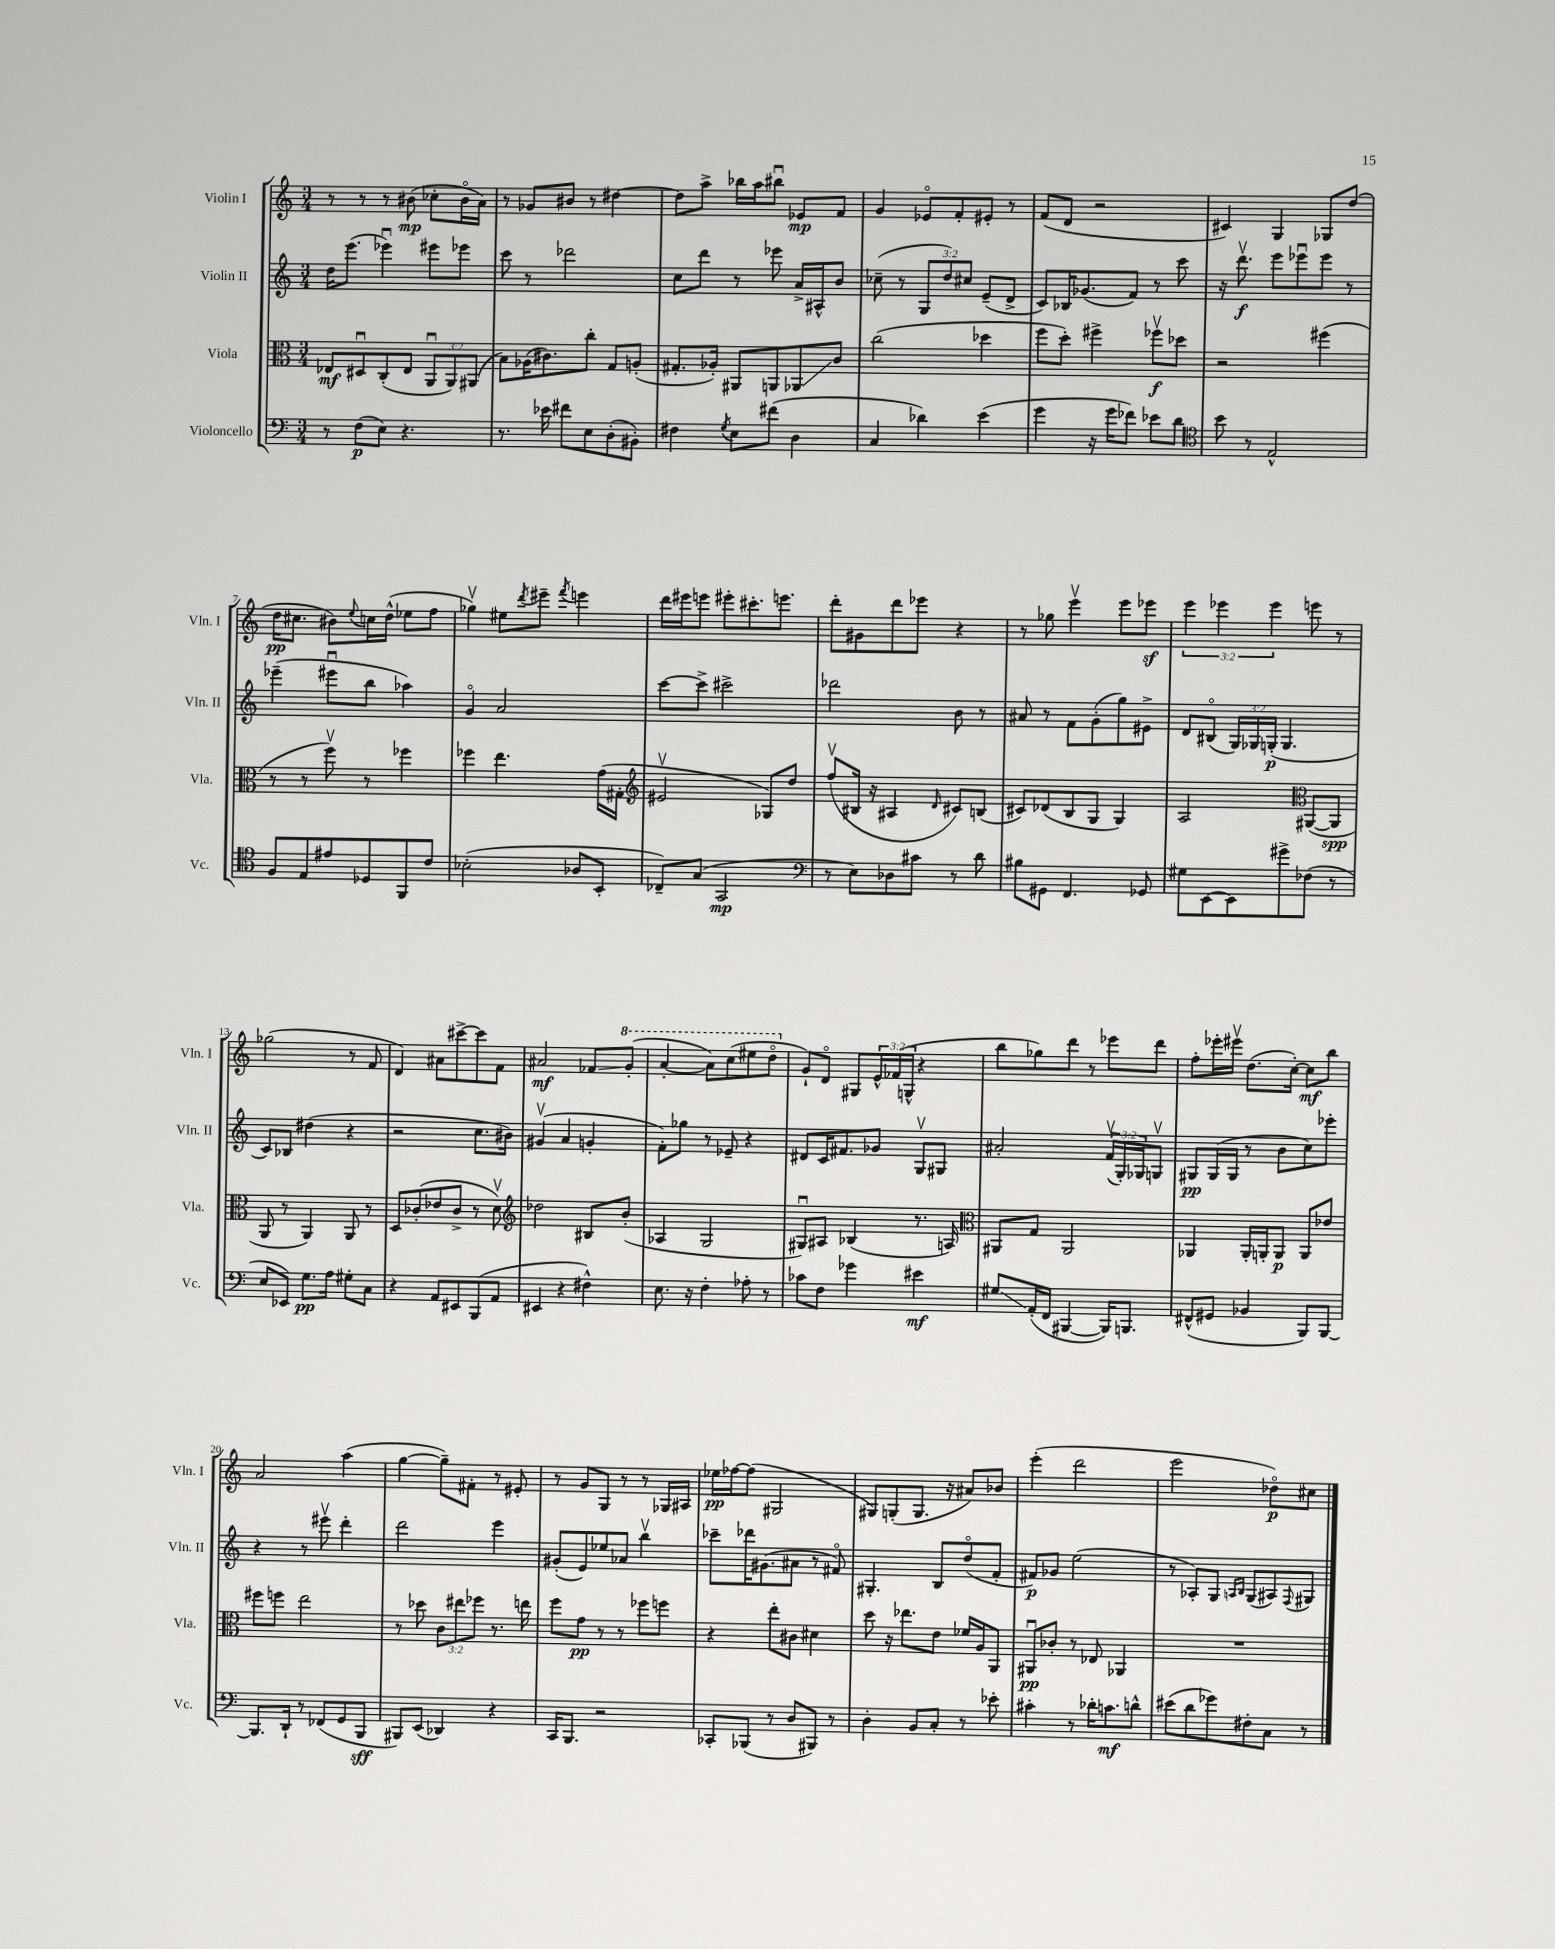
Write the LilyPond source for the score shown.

<<
\new StaffGroup <<
\new Staff = "s0" \with { instrumentName = "Violin I" shortInstrumentName = "Vln. I" } {
    \clef treble \key c \major \numericTimeSignature \time 3/4 \override Staff.TupletNumber.text = #tuplet-number::calc-fraction-text
    r8 r8 r8 bis'8\mp( ces''8-. bis'16\flageolet a'16) |
    r8 ges'8 bis'8 r8 dis''4~ |
    dis''8 a''8-> bes''16 a''16 bis''8\downbow ees'8\mp f'8 |
    g'4 ees'8\flageolet f'8-. eis'8-. r8 |
    f'8( d'8 r2 |
    cis'4) g4 ges8 d''8( |
    d''16\pp cis''8. bis'8) \appoggiatura { e''8 } c''16 d''16-^( ees''8 f''8 |
    ges''4\upbow) eis''8 \acciaccatura { d'''8 } eis'''8-- \acciaccatura { f'''8 } e'''4 |
    d'''16 eis'''16 e'''8 eis'''8-. cis'''8.-. e'''8. |
    d'''8-. gis'8 d'''8 ees'''8 r4 |
    r8 ges''8 e'''4\upbow e'''8 ees'''8\sf |
    \tuplet 3/2 { e'''4 ees'''4 ees'''4 } e'''8 r8 |
    ges''2( r8 f'8 |
    d'4) ais'8 cis'''8~-> cis'''8 f'8 |
    ais'2\mf fes'8\glissando \ottava #1 g''8-.( |
    a''4~-. a''8) c'''8( eis'''8 d'''8\flageolet \ottava #0 |
    g'8-!) d'8\flageolet gis8 \tuplet 3/2 { e'16-^ fes'16( g16-^ } r4 |
    b''8 ges''8) d'''8 r8 ees'''8 d'''8 |
    f''8-. ees'''16-. eis'''16\upbow d''8.( c''16~-.) c''8\mf b''8 |
    a'2 a''4( |
    g''4~ g''8--) fis'8-. r8 eis'8-. |
    r8 g'8 g8 r8 r8 ges16 ais16 |
    ees''16\pp fes''16~ fes''8( gis2 |
    gis8) g8-.( g8. r16 ais'8) bes'8 |
    e'''4-.( d'''2 |
    e'''2 des''8\flageolet\p) cis''8 \bar "|." |
}
\new Staff = "s1" \with { instrumentName = "Violin II" shortInstrumentName = "Vln. II" } {
    \clef treble \key c \major \numericTimeSignature \time 3/4 \override Staff.TupletNumber.text = #tuplet-number::calc-fraction-text
    d''16 e'''8.( ees'''4\downbow) eis'''8 ees'''8 |
    c'''8 r8 des'''2 |
    c''8 d'''8 r8 ees'''8 a'16-> ais16-^ b'8 |
    ces''8--( r8 \tuplet 3/2 { g8 d''8) cis''8 } e'8--( d'8-> |
    c'8) bes16 ges'8.( f'8) r8 c'''8 |
    r16 d'''8.\upbow\f e'''8 ees'''8\downbow ees'''8 r8 |
    ees'''4--( eis'''8\downbow b''8 aes''4) |
    g'4\flageolet a'2 |
    c'''8~ c'''8-> cis'''2-> |
    des'''2 b'8 r8 |
    ais'8 r8 f'8 g'8-.( g''8) eis'8-> |
    d'8 bis8\flageolet( \tuplet 3/2 { g16) ges16 g16-.\p( } g4. |
    c'8) bes8 dis''4( r4 |
    r2 c''8. bis'16) |
    gis'4\upbow( a'4 g'4-. |
    f'8-.) ges''8 r8 ees'8-- r4 |
    dis'8 c'16 fis'8. ges'8 g8\upbow gis8 |
    ais'2-. \tuplet 3/2 { f'16\upbow( g16-.) ges16 } g8\upbow |
    gis8\pp gis16( gis16 r8 b'8 c''8) ees'''8-. |
    r4 r8 eis'''8\upbow d'''4-. |
    d'''2 e'''4 |
    gis'8-.( e'8) ees''8 aes'8 b''4\upbow |
    ces'''8-- des'''16 gis'8.( ais'8 r8 fis'8\flageolet) |
    gis4.-. b8 d''8\flageolet( f'8-. |
    fis'8\p) ges'8 e''2( |
    r8 aes8-.) g8 \grace { a16 b16 } g8( ais8) \appoggiatura { f8 } gis8 \bar "|." |
}
\new Staff = "s2" \with { instrumentName = "Viola" shortInstrumentName = "Vla." } {
    \clef alto \key c \major \numericTimeSignature \time 3/4 \override Staff.TupletNumber.text = #tuplet-number::calc-fraction-text
    ees8\mf dis8\downbow c8-.( ees8 \tuplet 3/2 { a,8\downbow a,8) ais,8( } |
    b8) aes16( cis'8.) c''8-. g8 a8-.( |
    gis8.-. aes16-.) ais,8 a,8 aes,8\glissando c'8 |
    c''2( des''4 |
    f''8 d''8-.) fis''4-> fes''8\upbow\f des''8 |
    r2 fis''4( |
    r8 r8 f''8\upbow) r8 fes''4 |
    fes''4 e''4. g'16( gis16-. |
    \clef treble eis'2\upbow ges8) d''8 |
    f''8\upbow( bis16 r16 ais4 \grace { d'16 } cis'8) b8( |
    cis'8) des'8( b8 g8 g4) |
    a2 \clef alto ais,8~( ais,8\spp |
    a,8 r8 a,4) a,8 r8 |
    d8 ces'8-.( ees'8 ces'8-> r8 d'8\upbow) |
    \clef treble des''2 bis8 b'8-.( |
    aes4 g2 |
    gis8\downbow) ais8 bes4( r8. a16) |
    \clef alto ais,8 g8 ais,2 |
    aes,4 aes,16-. a,16-. a,8\p a,8 ees'8 |
    fis''8 f''8 e''2 |
    r8 des''8 \tuplet 3/2 { c'8 eis''8 fes''8 } r8. e''16 |
    f''8 g'8\pp r8 r8 fes''8 f''8 |
    r4 e''8-. cis'8 dis'4 |
    d''8 r16 ees''8. e'8 fes'16 a16 a,8 |
    ais,8\downbow\pp ces'8-. r8 ees8 aes,4 |
    R2. \bar "|." |
}
\new Staff = "s3" \with { instrumentName = "Violoncello" shortInstrumentName = "Vc." } {
    \clef bass \key c \major \numericTimeSignature \time 3/4
    r8 f8\p( e8) r4. |
    r8. ees'16 fis'8 e8 d8-.( bis,8-.) |
    fis4 \acciaccatura { g8 } e8 fis'8( d4 |
    c4 des'4) e'4( |
    g'4 r16 g'16 fes'8) ees'8 d'8 |
    \clef tenor b'8 r8 e2-^ |
    f8 e8 eis'8 des8 f,8 c'8 |
    bes2-.( aes8 b,8-. |
    ces8--) g8( g,2\mp |
    \clef bass r8 e8) des8 cis'8 r8 d'8 |
    bis8 gis,8 f,4. ges,8 |
    gis8 e,8~ e,8 gis'8-> fes8( r8 |
    e8 ees,8) g8.\pp a16 gis8-. c8 |
    r4 a,8 eis,8 b,,8( a,8 |
    eis,4 r4 fis4-^) |
    e8. r16 f4-. aes8-. r8 |
    ces'8 f8 ges'4 eis'4\mf |
    gis8\glissando a,16-.( f,16 bis,,4~ bis,,16) b,,8. |
    fis,8-^( gis,8 bes,4 b,,8) b,,8~ |
    b,,8. d,16-! r8 fes,8( g,8 b,,8\sff |
    bis,,8) e,8( des,4) r4 |
    c,16 b,,8. r2 |
    ces,8-. bes,,8( r8 d8 bis,,8) r8 |
    d4-. b,8 c8-. r8 ees'8-. |
    cis'4-. r8 des'16-. c'8.\mf d'8-^ |
    eis'8( d'8 ges'8) fis8-. c8 r8 \bar "|." |
}
>>
>>
